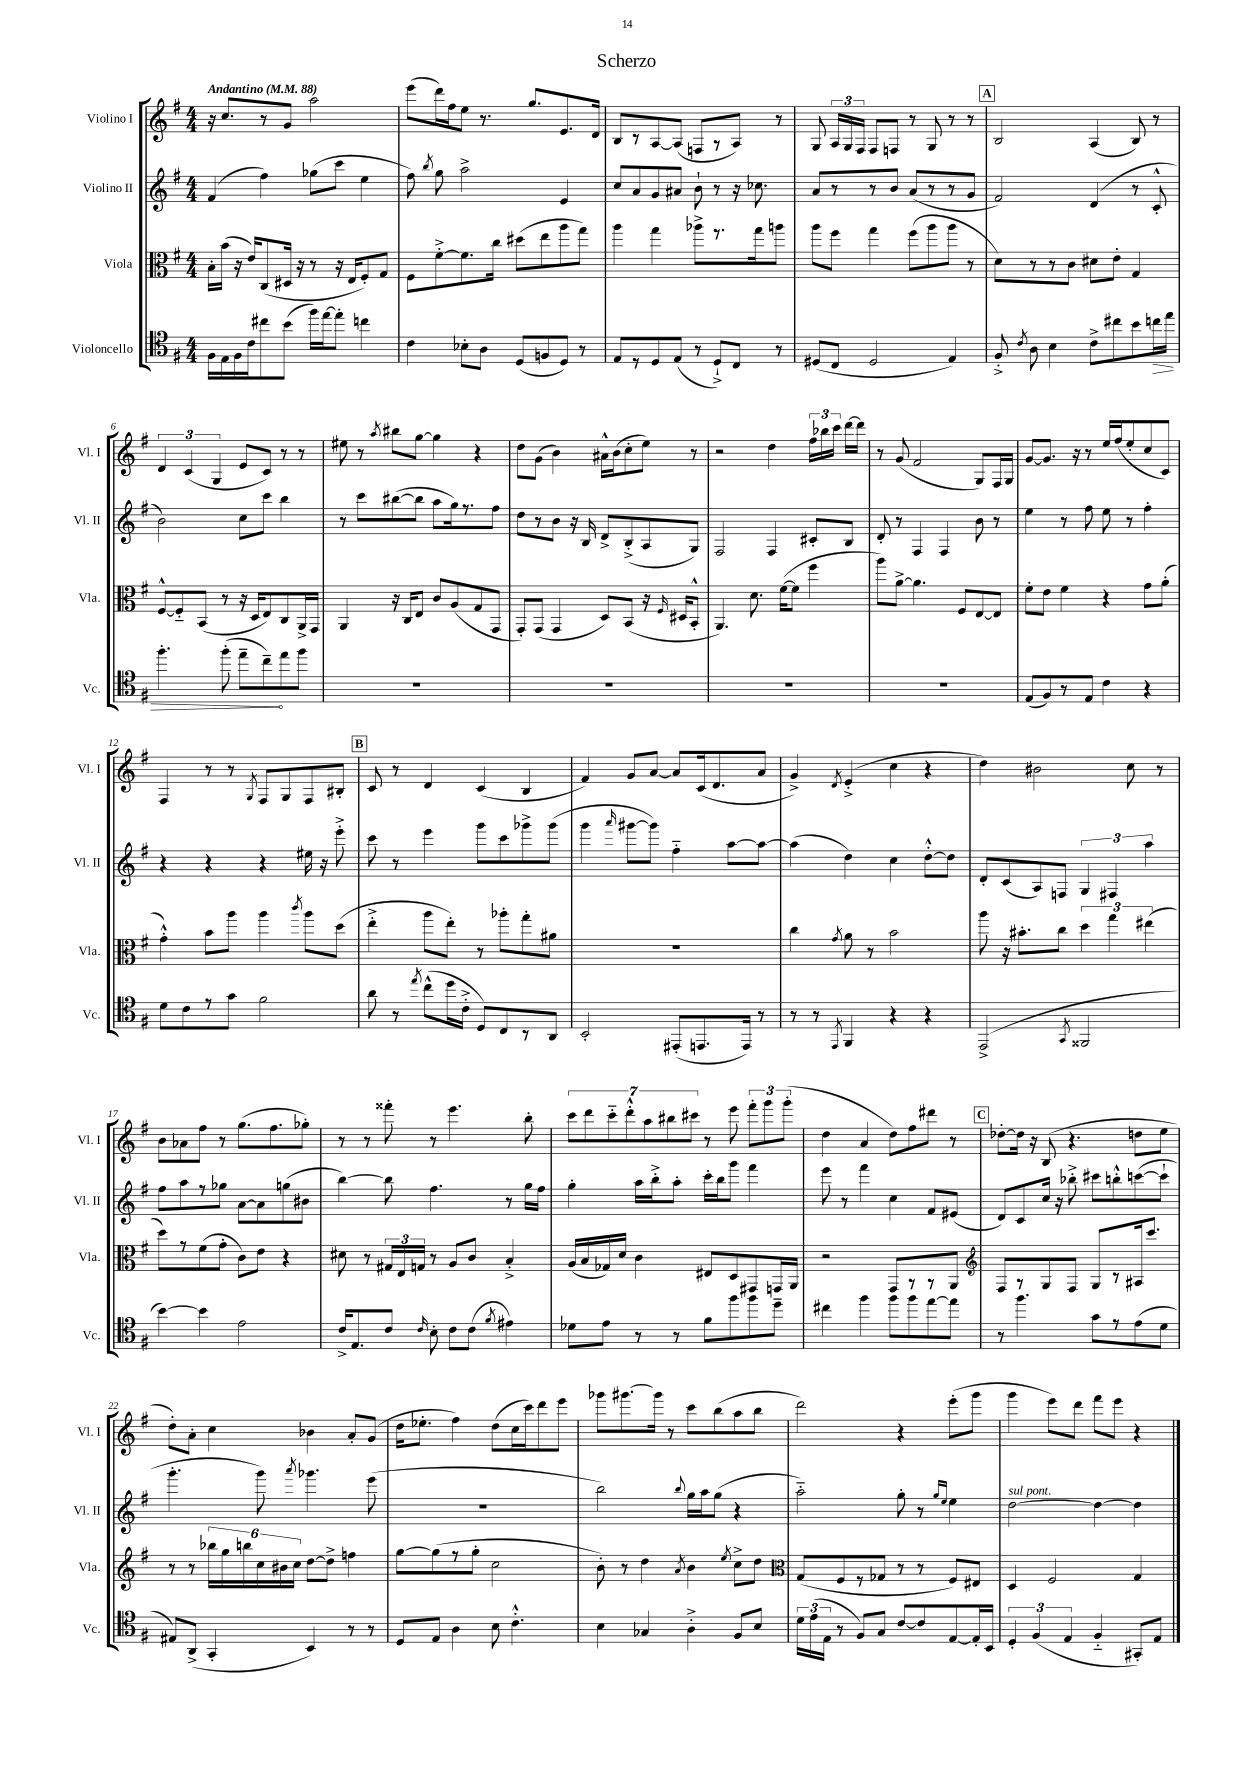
\header { title = "Scherzo" }
<<
\new StaffGroup <<
\new Staff = "s0" \with { instrumentName = "Violino I" shortInstrumentName = "Vl. I" } {
    \clef treble \key g \major \numericTimeSignature \time 4/4 \tempo "Andantino" 4 = 88
    \autoBeamOff r16 c''8.[ r8 g'8] a''2 |
    e'''8[( d'''16) fis''16 e''8] r8. g''8.[ e'8. d'16] |
    b8[ r8 a8~ a8]( f8[ r8 a8]) r8 |
    g8 \tuplet 3/2 { a16[ g16 fis16] } fis8[ f8] r8 g8 r8 r8 |
    \mark \markup { \box "A" } b2 a4( b8) r8 |
    \tuplet 3/2 { d'4 c'4( g4 } e'8[ c'8]) r8 r8 |
    eis''8 r8 \acciaccatura { a''8 } bis''8[ g''8]~ g''4 r4 |
    d''8[ g'8]( b'4) ais'16[-^ b'16( c''8-. e''8]) r8 |
    r2 d''4 \tuplet 3/2 { fis''16[ bes''16 c'''16] } d'''16[~ d'''16] |
    r8 g'8( fis'2 g8[) fis16 g16] |
    g'8[~ g'8.] r16 r8 e''16[ fis''16( e''8-. c''8 c'8]) |
    fis4 r8 r8 \acciaccatura { g8 } fis8[ g8 fis8 bis8]-. |
    \mark \markup { \box "B" } c'8 r8 d'4 c'4( b4 |
    fis'4) g'8[ a'8]~ a'8[ c'16( d'8. a'8] |
    g'4->) \acciaccatura { d'8 } e'4-.->( c''4 r4 |
    d''4) bis'2 c''8 r8 |
    b'8[ aes'8 fis''8] r8 g''8.[( fis''8. ges''8]-.) |
    r8 r8 fisis'''8-. r8 e'''4. b''8-. |
    \tuplet 7/4 { c'''8[ d'''8 c'''8-_ d'''8-.-^ a''8 bis''8 cis'''8] } r8 e'''8 \tuplet 3/2 { fis'''8[-. g'''8 g'''8]-.( } |
    d''4 a'4 d''8[) fis''8 dis'''8] r8 |
    \mark \markup { \box "C" } des''8[~-. des''16] r16 b8( r4. d''8[ e''8] |
    d''8[-.) a'8]-. c''4 bes'4 a'8[-. g'8]( |
    d''16[ ees''8.]-. fis''4) d''8[( c''16 c'''16) d'''8 e'''8] |
    ges'''8[ gis'''8.~ gis'''16] r8 c'''8[ b''8( a''8 b''8] |
    d'''2) r4 e'''8[-.( g'''8] |
    g'''4 e'''8[) d'''8] fis'''8[ e'''8] r4 \bar "|." |
}
\new Staff = "s1" \with { instrumentName = "Violino II" shortInstrumentName = "Vl. II" } {
    \clef treble \key g \major \numericTimeSignature \time 4/4
    \autoBeamOff fis'4( fis''4) ges''8[( c'''8] e''4 |
    fis''8) \acciaccatura { b''8 } g''8 a''2-> e'4 |
    c''8[ a'8 g'8 ais'8] b'8-! r8 r16 ces''8. |
    a'8[ r8 r8 b'8] a'8[( r8 r8 g'8] |
    \mark \markup { \box "A" } fis'2) d'4( r8 c'8-.-^ |
    b'2) c''8[ c'''8] b''4 |
    r8 c'''8[ bis''8~( bis''8] a''8[ g''16) r8. fis''8] |
    d''8[ r8 b'8] r16 b16 d'8[-> b8-.->( a8 g8]) |
    fis2 fis4 cis'8[-. b8] |
    d'8-. r8 fis4 fis4 b'8 r8 |
    e''4 r8 fis''8 e''8 r8 fis''4-. |
    r4 r4 r4 eis''16 r16 e'''8-.-> |
    \mark \markup { \box "B" } c'''8 r8 e'''4 g'''8[ c'''8 ges'''8-> ges'''8]( |
    g'''4 \grace { a'''16 } gis'''8[~ gis'''8]) fis''4-_ a''8[~ a''8]~ |
    a''4( d''4) c''4 d''8[~-.-^ d''8] |
    d'8[-. c'8( a8) f8] \tuplet 3/2 { g4 fis4 a''4 } |
    fis''8[ a''8 r8 ges''8] a'8[~ a'8 g''8( bis'8] |
    b''4~) b''8 fis''4. r8 g''16[ fis''16] |
    g''4-. a''16[ b''16-.-> a''8]-. c'''16[-. b''16 g'''8] fis'''4 |
    e'''8 r8 fis'''4 c''4 fis'8[ eis'8]( |
    \mark \markup { \box "C" } d'8[) c'8 c''16] r16 bes''8-.-> cis'''8[ b''8-.-^ c'''8~( c'''8]-! |
    g'''4.-. g'''8) \acciaccatura { a'''8 } ges'''4. e'''8( |
    R1 |
    b''2) \appoggiatura { b''8 } g''16[ a''16 g''8]( r4 |
    a''2-_) g''8-. r8 \grace { g''16[ e''16] } e''4 |
    d''2~^\markup { \italic "sul pont." } d''4~ d''4 \bar "|." |
}
\new Staff = "s2" \with { instrumentName = "Viola" shortInstrumentName = "Vla." } {
    \clef alto \key g \major \numericTimeSignature \time 4/4
    \autoBeamOff b16[-. b'16]( r16 e'16[) c8( dis16] r16 r8 r16 e16[ fis8-.) g8] |
    fis8[ fis'8~-.-> fis'8. c''16] dis''8[( e''8 a''8 g''8]) |
    a''4 g''4 aes''8[-> r8. g''16 a''8] |
    a''8[ fis''8] g''4 fis''8[( a''8 a''8] r8 |
    \mark \markup { \box "A" } d'8[) r8 r8 c'8] dis'8[ e'8]-. g4 |
    fis8[~-^ fis8-_ b,8]( r8 r16 d16[ e8) c8 a,16-> g,16] |
    a,4 r16 c16[ e8] c'8[ a8( g8 g,8] |
    g,8[-.) g,8]( g,4 d8[) b,8]( r16 \grace { fis16 } dis16[ b,8]-.-^ |
    a,4.) d'8. fis'16[~( fis'8] fis''4 |
    a''8[) a'8]~-> a'4. fis8[ e8~ e8] |
    fis'8[-. e'8] fis'4 r4 g'8[ a'8]-.( |
    g'4-.-^) b'8[ a''8] a''4 \acciaccatura { c'''8 } a''8[ d''8]( |
    \mark \markup { \box "B" } e''4-.-> a''8[ e''8]-.) r8 aes''8[-. g''8-. ais'8] |
    R1 |
    c''4 \acciaccatura { g'8 } a'8 r8 b'2 |
    a''8 r16 bis'8.[-. c''8] \tuplet 3/2 { d''4 g''4 eis''4( } |
    d''8[) r8 fis'8( g'8]-. c'8[) e'8] r4 |
    dis'8 r8 \tuplet 3/2 { gis16[ e16 g16] } r8 a8[ c'8] b4-.-> |
    a16[( b16 ges16) d'16] c'4 eis8[ d8 gis,8 g,16 a,16] |
    r2 g,8[ r8 r8 a,8] |
    \mark \markup { \box "C" } \clef treble fis8[ r8 g8 fis8] g8[ r8 ais16 c'''8.] |
    r8 r8 \tuplet 6/4 { bes''16[ g''16 b''16 c''16 bis'16 c''16] } d''8[~ d''8]-> f''4 |
    g''8[~ g''8( r8 g''8]-. c''2 |
    b'8-.) r8 d''4 \acciaccatura { a'8 } b'4 \acciaccatura { e''8 } c''8[-> d''8] |
    \clef alto g8[( fis8 r8 ges8] r8 r8 fis8[) eis8] |
    d4 fis2 g4 \bar "|." |
}
\new Staff = "s3" \with { instrumentName = "Violoncello" shortInstrumentName = "Vc." } {
    \clef tenor \key g \major \numericTimeSignature \time 4/4
    \autoBeamOff fis16[ e16 fis16 c'16 cis''8 b'8]( fis''16[) e''16~ e''8]-. c''4 |
    c'4 bes8[-. a8] d8[( f8 d8]) r8 |
    e8[ r8 d8 e8]( r8 d8[-!->) c8] r8 |
    dis8[( c8] dis2 e4) |
    \mark \markup { \box "A" } fis8-.-> \acciaccatura { c'8 } a8 b4 c'8[-> cis''8 b'8 \once \override Hairpin.circled-tip = ##t c''16\> e''16] |
    fis''4.-. fis''8-.( e''8[-- c''8--\!) e''8 fis''8] |
    R1 |
    R1 |
    R1 |
    R1 |
    e8[( fis8) r8 e8] c'4 r4 |
    d'8[ c'8 r8 g'8] fis'2 |
    \mark \markup { \box "B" } a'8 r8 \acciaccatura { e''8 } c''8[-^( d''16 c'16]-.-> d8[) c8 r8 a,8] |
    b,2-. eis,8[-.( e,8. e,16]) r8 |
    r8 r8 \acciaccatura { e,8 } fis,4 r4 r4 |
    e,2->( \acciaccatura { g,8 } fisis,2 |
    b'4~) b'4 e'2 |
    c'16[-> e8. c'8] \grace { c'16 } b8-. c'8[ c'8]( \acciaccatura { fis'8 } eis'4) |
    des'8[ e'8] r8 r8 fis'8[ fis''8 fis''8 d''8]-- |
    cis''4 fis''4 fis''8[ fis''8 e''8~ e''8] |
    \mark \markup { \box "C" } r8 fis''4. g'8[ r8 e'8( d'8] |
    eis8[) a,8]->( g,4-. b,4) r8 r8 |
    d8[ e8] a4 b8 c'4.-.-^ |
    b4 ges4 a4-.-> fis8[ b8] |
    \tuplet 3/2 { d'16[ e'16( e16] } r8 fis8[) g8] c'8[~ c'8 e8~ e16-. b,16] |
    \tuplet 3/2 { d4-. fis4( e4 } fis4-_ gis,8[-.) e8] \bar "|." |
}
>>
>>
